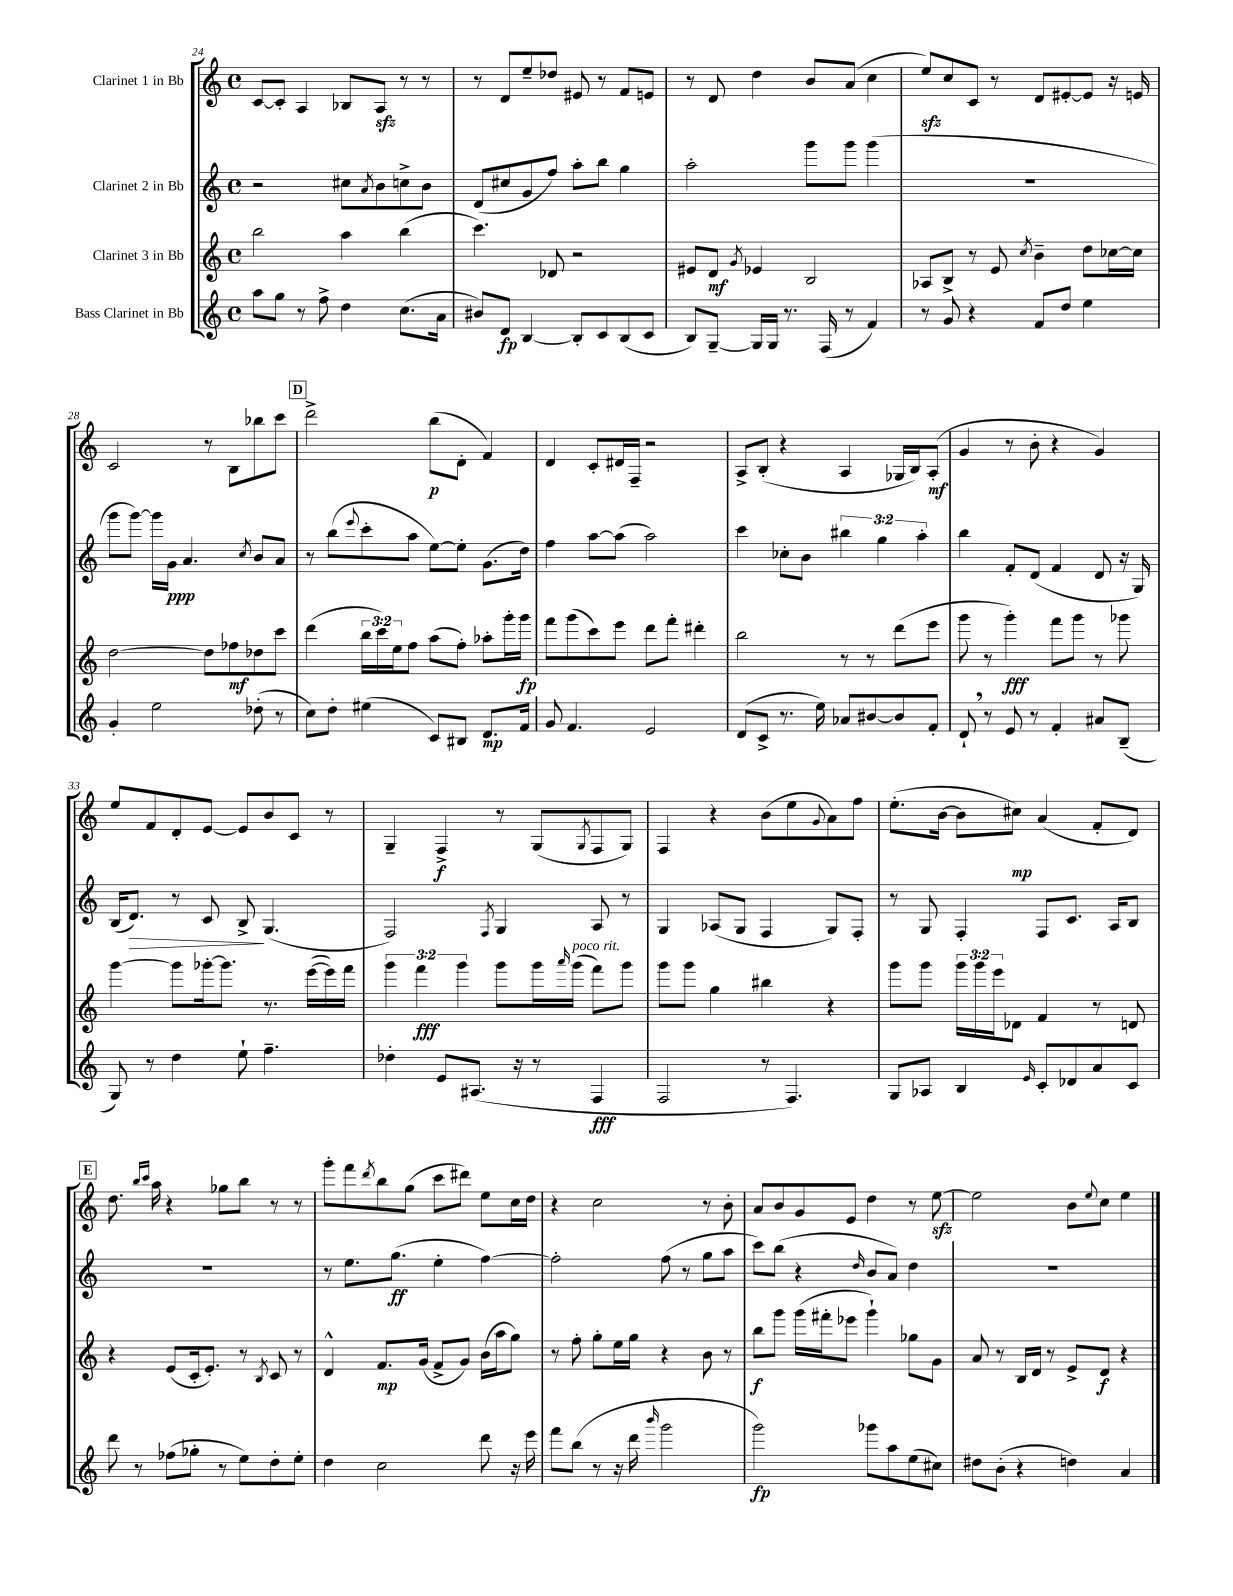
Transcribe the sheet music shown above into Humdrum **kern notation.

**kern	**dynam	**kern	**dynam	**kern	**dynam	**kern	**dynam
*part4	*part4	*part3	*part3	*part2	*part2	*part1	*part1
*staff4	*staff4	*staff3	*staff3	*staff2	*staff2	*staff1	*staff1
*I"Bass Clarinet in Bb	*	*I"Clarinet 3 in Bb	*	*I"Clarinet 2 in Bb	*	*I"Clarinet 1 in Bb	*
*clefG2	*	*clefG2	*	*clefG2	*	*clefG2	*
*k[]	*	*k[]	*	*k[]	*	*k[]	*
*M4/4	*	*M4/4	*	*M4/4	*	*M4/4	*
*met(c)	*	*met(c)	*	*met(c)	*	*met(c)	*
=24	=24	=24	=24	=24	=24	=24	=24
8aa\L	.	2bb\	.	2r	.	[8c/L	.
8gg\J	.	.	.	.	.	8c'/J]	.
8r	.	.	.	.	.	4A/	.
8ff^\	.	.	.	.	.	.	.
4dd\	.	4aa\	.	8cc#X\L	.	8B-X/L	.
.	.	.	.	8qa/	.	.	.
.	.	.	.	8b\	.	8Azz/J	.
(8.cc\L	.	(4bb\	.	8ccn^\	.	8r	.
.	.	.	.	8b\J	.	8r	.
16a\Jk	.	.	.	.	.	.	.
=25	=25	=25	=25	=25	=25	=25	=25
8b#X/L)	.	4.ccc\)	.	(8d/L	.	8r	.
8d/J	fp	.	.	8cc#X/	.	8d/L	.
[4B/	.	.	.	8g/	.	8ee~/	.
.	.	8d-X/	.	8ff/J)	.	8dd-X/J	.
8B'/L]	.	2r	.	8aa'\L	.	8e#X/	.
8c/	.	.	.	8bb\J	.	8r	.
(8B/	.	.	.	4gg\	.	8f/L	.
8c/J	.	.	.	.	.	8en/J	.
=26	=26	=26	=26	=26	=26	=26	=26
8B/L)	.	8e#X/L	.	2aa'\	.	8r	.
[8G~/J	.	8d/J	mf	.	.	8d/	.
.	.	8qg/	.	.	.	.	.
16G/LL]	.	4e-X/	.	.	.	4dd\	.
16G/JJ	.	.	.	.	.	.	.
8.r	.	.	.	.	.	.	.
.	.	2B/	.	8ggg\L	.	8b/L	.
(16F/	.	.	.	.	.	.	.
8r	.	.	.	8ggg\J	.	(8a/J	.
4f/)	.	.	.	(4ggg\	.	4cc\	.
=27	=27	=27	=27	=27	=27	=27	=27
8r	.	8A-X/L	.	1r	.	8eezz/L)	.
8g/	.	8B^/J	.	.	.	8cc/	.
4r	.	8r	.	.	.	8c/J	.
.	.	8e/	.	.	.	8r	.
.	.	8qcc/	.	.	.	.	.
8f/L	.	4b~\	.	.	.	8d/L	.
8dd/J	.	.	.	.	.	[8e#X'/	.
4ee\	.	8dd\L	.	.	.	8e#/J]	.
.	.	[16cc-X\L	.	.	.	16r	.
.	.	16cc-\JJ]	.	.	.	16en/	.
!!LO:LB:g=z
=28	=28	=28	=28	=28	=28	=28	=28
4g'/	.	[2dd\	.	8ggg\L	.	2c/	.
.	.	.	.	[8ggg\J)	.	.	.
2ee\	.	.	.	16ggg\LL]	.	.	.
.	.	.	.	16g\JJ	ppp	.	.
.	.	.	.	4.a/	.	.	.
.	.	8dd\L]	.	.	.	8r	.
.	.	8ff-X\	mf	.	.	8B\L	.
.	.	.	.	8qcc/	.	.	.
(8dd-X'\	.	8dd-X\	.	8b/L	.	8bb-X\	.
8r	.	8ccc\J	.	8a/J	.	8ccc\J	.
!!LO:REH:place=s1:t=D
=29	=29	=29	=29	=29	=29	=29	=29
8cc\L)	.	(4ddd\	.	8r	.	2ddd^\	.
8dd'\J	.	.	.	(8bb\L	.	.	.
.	.	.	.	8qqeee/	.	.	.
(4ee#X\	.	24bb\LL	.	8ccc'\	.	.	.
.	.	24ccc\)	.	.	.	.	.
.	.	24ee\J	.	.	.	.	.
.	.	8ff\J	.	8aa\J	.	.	.
8c/L)	.	(8aa\L	.	[8ee\L)	.	(8bb\L	p
8B#X/J	.	8ff'\J)	.	8ee'\J]	.	8d'\J	.
8.d/L	mp	8aa-X'\L	.	(8.g\L	.	4f/)	.
.	.	16ggg'\L	.	.	.	.	.
16f/Jk	.	16ggg\JJ	fp	16dd\Jk)	.	.	.
=30	=30	=30	=30	=30	=30	=30	=30
8g/	.	8fff\L	.	4ff\	.	4d/	.
4.f/	.	(8ggg\	.	.	.	.	.
.	.	8ccc\)	.	[8aa\L	.	8c'/L	.
.	.	8eee\J	.	(8aa\J]	.	16d#X/L	.
.	.	.	.	.	.	16F~/JJ	.
2e/	.	8ddd\L	.	2aa\)	.	2r	.
.	.	8fff'\J	.	.	.	.	.
.	.	4ddd#X'\	.	.	.	.	.
=31	=31	=31	=31	=31	=31	=31	=31
(8d/L	.	2bb\	.	4ccc\	.	8A^/L	.
8c^/J	.	.	.	.	.	(8B'/J	.
8.r	.	.	.	8cc-X'\L	.	4r	.
.	.	.	.	8b\J	.	.	.
16ee\)	.	.	.	.	.	.	.
8a-X/L	.	8r	.	6bb#X\	.	4A/	.
[8b#X/	.	8r	.	.	.	.	.
.	.	.	.	6gg\	.	.	.
8b#/]	.	(8ddd\L	.	.	.	16G-X/LL	.
.	.	.	.	.	.	16B/J)	.
.	.	.	.	6aa'\	.	.	.
8f'/J	.	8eee\J	.	.	.	(8A'/J	mf
=32	=32	=32	=32	=32	=32	=32	=32
8d`,/	.	8ggg\	.	4bb\	.	4g/	.
8r	.	8r	.	.	.	.	.
8e/	.	4ggg'\)	fff	8f'/L	.	8r	.
8r	.	.	.	(8d/J	.	8b'\	.
4f'/	.	8fff\L	.	4f/	.	4r	.
.	.	8ggg\J	.	.	.	.	.
8a#X/L	.	8r	.	8d/	.	4g/)	.
(8B~/J	.	8ggg-X\	.	16r	.	.	.
.	.	.	.	16G/)	.	.	.
!!LO:LB:g=z
=33	=33	=33	=33	=33	=33	=33	=33
8G/)	.	[4ggg\	.	(16B/KL	.	8ee/L	.
!	!	!	!	!	!LO:HP:b	!	!
.	.	.	.	8.d/J)	>	.	.
8r	.	.	.	.	.	8f/	.
4dd\	.	8ggg\L]	.	8r	.	8d'/	.
.	.	[16ggg-X'\k	.	8c/	.	[8e/J	.
.	.	8.ggg-\J]	.	.	.	.	.
8ee`\	.	.	.	8B^/	.	8e/L]	.
4.ff~\	.	8.r	.	(4.G/	]	8b/	.
.	.	.	.	.	.	8c/J	.
.	.	([16eee\LL	.	.	.	.	.
.	.	16eee\])	.	.	.	8r	.
.	.	16fff\JJ	.	.	.	.	.
=34	=34	=34	=34	=34	=34	=34	=34
4dd-X'\	.	6ggg\	.	2F/)	.	4G~/	.
.	.	6fff\	fff	.	.	.	.
8e/L	.	.	.	.	.	4F^/	f
.	.	6ggg\	.	.	.	.	.
(8.A#X/J	.	.	.	.	.	.	.
.	.	.	.	8qF/	.	.	.
.	.	8ggg\L	.	4G/	.	8r	.
16r	.	.	.	.	.	.	.
8r	.	16ggg\L	.	.	.	(8G/L	.
.	.	16qqaaa/	.	.	.	.	.
!	!	!LO:TX:a:i:t=poco rit.	!	!	!	!	!
.	.	(16ggg\JJ	.	.	.	.	.
.	.	.	.	.	.	8qG/	.
4F/	fff	8fff\L)	.	8A/	.	8F/	.
.	.	8ggg\J	.	8r	.	8G/J)	.
=35	=35	=35	=35	=35	=35	=35	=35
2F/	.	8ggg\L	.	4G/	.	4F/	.
.	.	8ggg\J	.	.	.	.	.
.	.	4gg\	.	(8A-X/L	.	4r	.
.	.	.	.	8G/J	.	.	.
8r	.	4bb#X\	.	4F/	.	(8b\L	.
4.F/)	.	.	.	.	.	8ee\	.
.	.	.	.	.	.	8qqg/	.
.	.	4r	.	8G/L)	.	8a\)	.
.	.	.	.	8F'/J	.	8ff\J	.
=36	=36	=36	=36	=36	=36	=36	=36
8G/L	.	8ggg\L	.	8r	.	(8.ee'\L	.
8A-X/J	.	8ggg\J	.	8G/	.	.	.
.	.	.	.	.	.	[16b\Jk	.
4B/	.	24ggg\LL	.	4F'/	.	8b\L]	.
.	.	24ggg\	.	.	.	.	.
.	.	24eee\J	.	.	.	.	.
.	.	8d-X\J	.	.	.	8cc#X\J)	mp
16qqe/	.	.	.	.	.	.	.
8c'/L	.	4f/	.	8F/L	.	(4a/	.
8d-X/	.	.	.	8.c/J	.	.	.
8a/	.	8r	.	.	.	8f'/L	.
.	.	.	.	16A/KL	.	.	.
8c/J	.	8dn/	.	8B/J	.	8d/J)	.
!!LO:LB:g=z
!!LO:REH:place=s1:t=E
=37	=37	=37	=37	=37	=37	=37	=37
8ddd\	.	4r	.	1r	.	8.dd\	.
8r	.	.	.	.	.	.	.
.	.	.	.	.	.	16qqbb/LL	.
.	.	.	.	.	.	16qqccc/JJ	.
.	.	.	.	.	.	16aa\	.
(8ff-X\L	.	(8e/L	.	.	.	4r	.
8gg-X'\J	.	16c'/k	.	.	.	.	.
.	.	8.e'/J)	.	.	.	.	.
8r	.	.	.	.	.	8gg-X\L	.
8ee\L)	.	8r	.	.	.	8bb\J	.
.	.	8qB/	.	.	.	.	.
8dd'\	.	8c/	.	.	.	8r	.
8ee'\J	.	8r	.	.	.	8r	.
=38	=38	=38	=38	=38	=38	=38	=38
4dd\	.	4d^^/	.	8r	.	8ggg'\L	.
.	.	.	.	8.ee\L	.	8fff\	.
.	.	.	.	.	.	8qddd/	.
2cc\	.	8.f/L	mp	.	.	8bb\	.
.	.	.	.	(8.gg\J	ff	.	.
.	.	.	.	.	.	(8gg\J	.
.	.	(16g/Jk	.	.	.	.	.
.	.	8f^/L	.	4ee'\	.	8ccc\L	.
.	.	8g/J)	.	.	.	8ddd#X\J)	.
8ddd\	.	(16b\LL	.	[4ff\)	.	8ee\L	.
.	.	16aa\J	.	.	.	.	.
16r	.	8gg\J)	.	.	.	16cc\L	.
16eee\	.	.	.	.	.	16dd\JJ	.
=39	=39	=39	=39	=39	=39	=39	=39
8fff\L	.	8r	.	2ff'\]	.	4r	.
(8bb\J	.	8ff'\	.	.	.	.	.
8r	.	8gg'\L	.	.	.	2cc\	.
16r	.	16ee\L	.	.	.	.	.
16ddd\	.	16gg\JJ	.	.	.	.	.
16qqbbb/	.	.	.	.	.	.	.
2ggg\	.	4r	.	(8ff\	.	.	.
.	.	.	.	8r	.	.	.
.	.	8b\	.	8gg\L	.	8r	.
.	.	8r	.	8aa\J	.	8b'\	.
=40	=40	=40	=40	=40	=40	=40	=40
2ggg\)	fp	8bb\L	f	8ccc\L)	.	8a/L	.
.	.	8ggg\J	.	(8bb\J	.	8b/	.
.	.	(16ggg\LL	.	4r	.	8g/	.
.	.	16fff#X'\J	.	.	.	.	.
.	.	8eee-X\J	.	.	.	8e/J	.
.	.	.	.	16qqdd/	.	.	.
8ggg-X\L	.	4ggg`\)	.	8b/L	.	4dd\	.
8aa\	.	.	.	8a/J)	.	.	.
(8ee\	.	8gg-X\L	.	4dd\	.	8r	.
8cc#X\J)	.	8g\J	.	.	.	[8eezz\	.
=41	=41	=41	=41	=41	=41	=41	=41
8dd#X\L	.	8a/	.	1r	.	2ee\]	.
(8b'\J	.	8r	.	.	.	.	.
4r	.	16B/LL	.	.	.	.	.
.	.	16d/JJ	.	.	.	.	.
.	.	8r	.	.	.	.	.
4ddn\)	.	8e^/L	.	.	.	8b\L	.
.	.	.	.	.	.	8qqee/	.
.	.	8d/J	f	.	.	8cc\J	.
4a/	.	4r	.	.	.	4ee\	.
==	==	==	==	==	==	==	==
*-	*-	*-	*-	*-	*-	*-	*-
